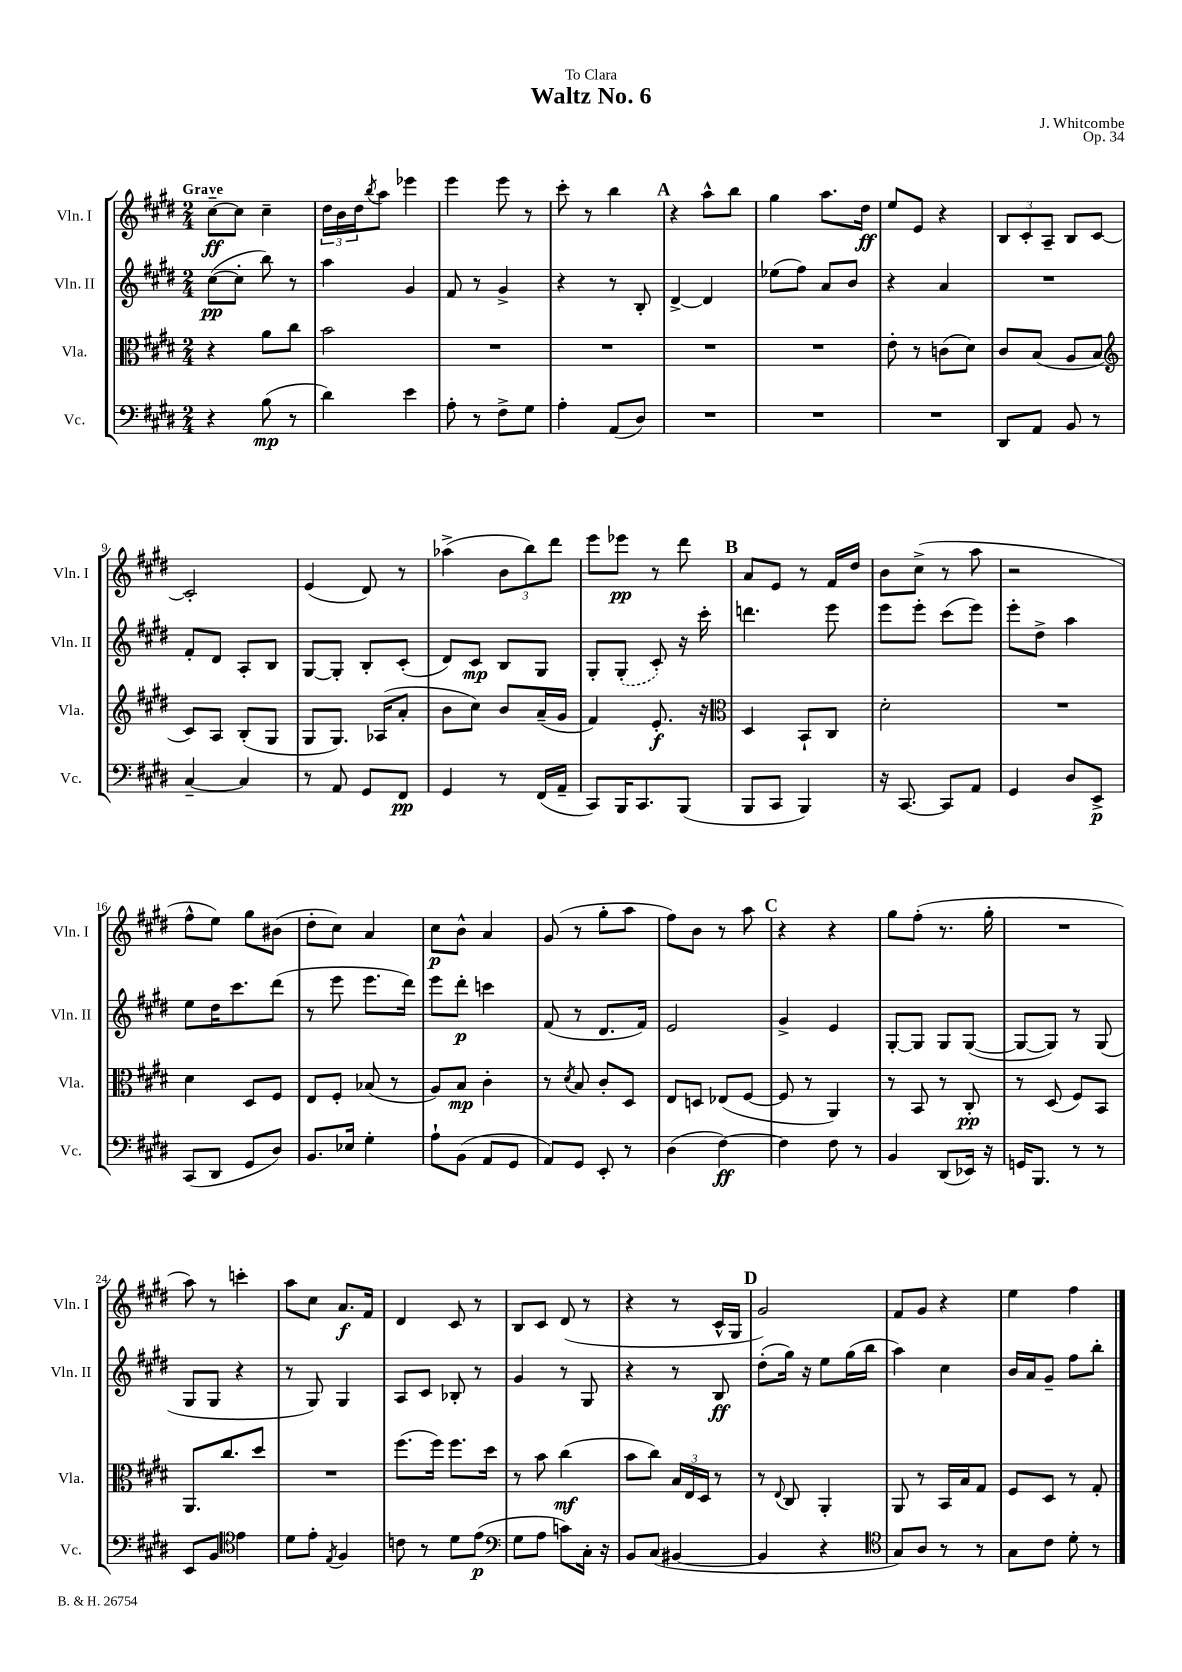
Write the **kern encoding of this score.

**kern	**kern	**kern	**kern
*staff4	*staff3	*staff2	*staff1
*clefF4	*clefC3	*clefG2	*clefG2
*k[f#c#g#d#]	*k[f#c#g#d#]	*k[f#c#g#d#]	*k[f#c#g#d#]
*M2/4	*M2/4	*M2/4	*M2/4
4r	4r	([8cc#	[8cc#~
.	.	8cc#']	8cc#]
(8B	8a	8bb)	4cc#~
8r	8cc#	8r	.
=	=	=	=
4d#)	2b	4aa	24dd#
.	.	.	24b
.	.	.	24dd#
.	.	.	8qbb
.	.	.	8aa
4e	.	4g#	4eee-
=	=	=	=
8A'	2r	8f#	4eee
8r	.	8r	.
8F#^	.	4g#^	8eee
8G#	.	.	8r
=	=	=	=
4A'	2r	4r	8ccc#'
.	.	.	8r
(8AA	.	8r	4bb
8D#)	.	8B'	.
=	=	=	=
2r	2r	[4d#^	4r
.	.	4d#]	8aa^^
.	.	.	8bb
=	=	=	=
2r	2r	(8ee-	4gg#
.	.	8ff#)	.
.	.	8a	8.aa
.	.	8b	.
.	.	.	16dd#
=	=	=	=
2r	8e'	4r	8ee
.	8r	.	8e
.	(8c	4a	4r
.	8d#)	.	.
=	=	=	=
8DD#	8c#	2r	12B
.	.	.	12c#'
8AA	(8B	.	.
.	.	.	12A~
8BB	8A	.	8B
8r	8B	.	[8c#
=	=	=	=
*	*clefG2	*	*
[4C#~	8c#)	8f#'	2c#']
.	8A	8d#	.
4C#]	(8B'	8A'	.
.	8G#	8B	.
=	=	=	=
8r	8G#	[8G#	(4e
8AA	8.G#)	8G#']	.
8GG#	.	8B'	8d#)
.	(16A-	.	.
8FF#	8a'	(8c#'	8r
=	=	=	=
4GG#	8b	8d#)	(4aa-^
.	8cc#)	8c#	.
8r	8b	8B	12b
.	.	.	12bb)
(16FF#	(16a~	8G#	.
.	.	.	12ddd#
16AA~	16g#	.	.
=	=	=	=
8CC#)	4f#)	8G#'	8eee
16BBB	.	(8G#'	8eee-
8.CC#	.	.	.
.	8.e'	8c#')	8r
(8BBB	.	16r	8ddd#
.	16r	16ccc#'	.
=	=	=	=
*	*clefC3	*	*
8BBB	4D#	4.ddd	8a
8CC#	.	.	8e
4BBB)	8BB`	.	8r
.	8C#	8eee	16f#
.	.	.	16dd#
=	=	=	=
16r	2d#'	8eee	8b
[8.CC#	.	.	.
.	.	8eee'	(8cc#^
8CC#]	.	(8ccc#	8r
8AA	.	8eee)	8aa
=	=	=	=
4GG#	2r	8eee'	2r
.	.	8dd#^	.
8D#	.	4aa	.
8EE^	.	.	.
=	=	=	=
(8CC#	4d#	8ee	8ff#^^
8DD#	.	16dd#	8ee)
.	.	8.ccc#	.
8GG#	8D#	.	8gg#
8D#)	8F#	(8ddd#	(8b#
=	=	=	=
8.BB	8E	8r	8dd#'
.	8F#'	8eee	8cc#)
16E-	.	.	.
4G#'	(8B-	8.eee	4a
.	8r	.	.
.	.	16ddd#)	.
=	=	=	=
8A`	8A)	8eee	8cc#
(8BB	8B	8ddd#'	8b^^
8AA	4c#'	4ccc	4a
8GG#	.	.	.
=	=	=	=
8AA)	8r	(8f#	(8g#
.	8qd#	.	.
8GG#	8B	8r	8r
8EE'	8c#'	8.d#	8gg#'
8r	8D#	.	8aa
.	.	16f#)	.
=	=	=	=
(4D#	8E	2e	8ff#)
.	8D	.	8b
[4F#)	(8E-	.	8r
.	[8F#	.	8aa
=	=	=	=
4F#]	8F#]	4g#^	4r
.	8r	.	.
8F#	4AA)	4e	4r
8r	.	.	.
=	=	=	=
4BB	8r	[8G#'	8gg#
.	8BB	8G#]	(8ff#'
(8DD#	8r	8G#	8.r
16EE-)	8C#'	([8G#	.
16r	.	.	16gg#'
=	=	=	=
16GG	8r	8G#_	2r
8.BBB	.	.	.
.	(8D#	8G#])	.
8r	8F#)	8r	.
8r	8BB	(8G#	.
=	=	=	=
8EE	8.AA	8G#	8aa)
8BB	.	8G#	8r
.	8.cc#	.	.
*clefC4	*	*	*
4e	.	4r	4ccc'
.	8dd#	.	.
=	=	=	=
8d#	2r	8r	8aa
8e'	.	8G#)	8cc#
8qE	.	.	.
4F#	.	4G#	8.a
.	.	.	16f#
=	=	=	=
8c	(8.ff#	8A	4d#
8r	.	8c#	.
.	16ff#)	.	.
8d#	8.ff#	8B-'	8c#
(8e	.	8r	8r
.	16dd#	.	.
=	=	=	=
*clefF4	*	*	*
8G#	8r	4g#	8B
8A	8b	.	8c#
8c)	(4cc#	8r	(8d#
16C#'	.	8G#	8r
16r	.	.	.
=	=	=	=
8BB	8b	4r	4r
(8C#	8cc#)	.	.
[4BB#	24B	8r	8r
.	24E	.	.
.	24D#	.	.
.	8r	8B	16c#^^
.	.	.	16G#
=	=	=	=
4BB#]	8r	(8dd#'	2g#)
.	8qqE	.	.
.	8C#	16gg#)	.
.	.	16r	.
4r	4AA'	8ee	.
.	.	(16gg#	.
.	.	16bb	.
=	=	=	=
*clefC4	*	*	*
8G#)	8AA	4aa)	8f#
8A	8r	.	8g#
8r	16BB	4cc#	4r
.	16B	.	.
8r	8G#	.	.
=	=	=	=
8G#	8F#	16b	4ee
.	.	16a	.
8c#	8D#	8g#~	.
8d#'	8r	8ff#	4ff#
8r	8G#'	8bb'	.
==	==	==	==
*-	*-	*-	*-
